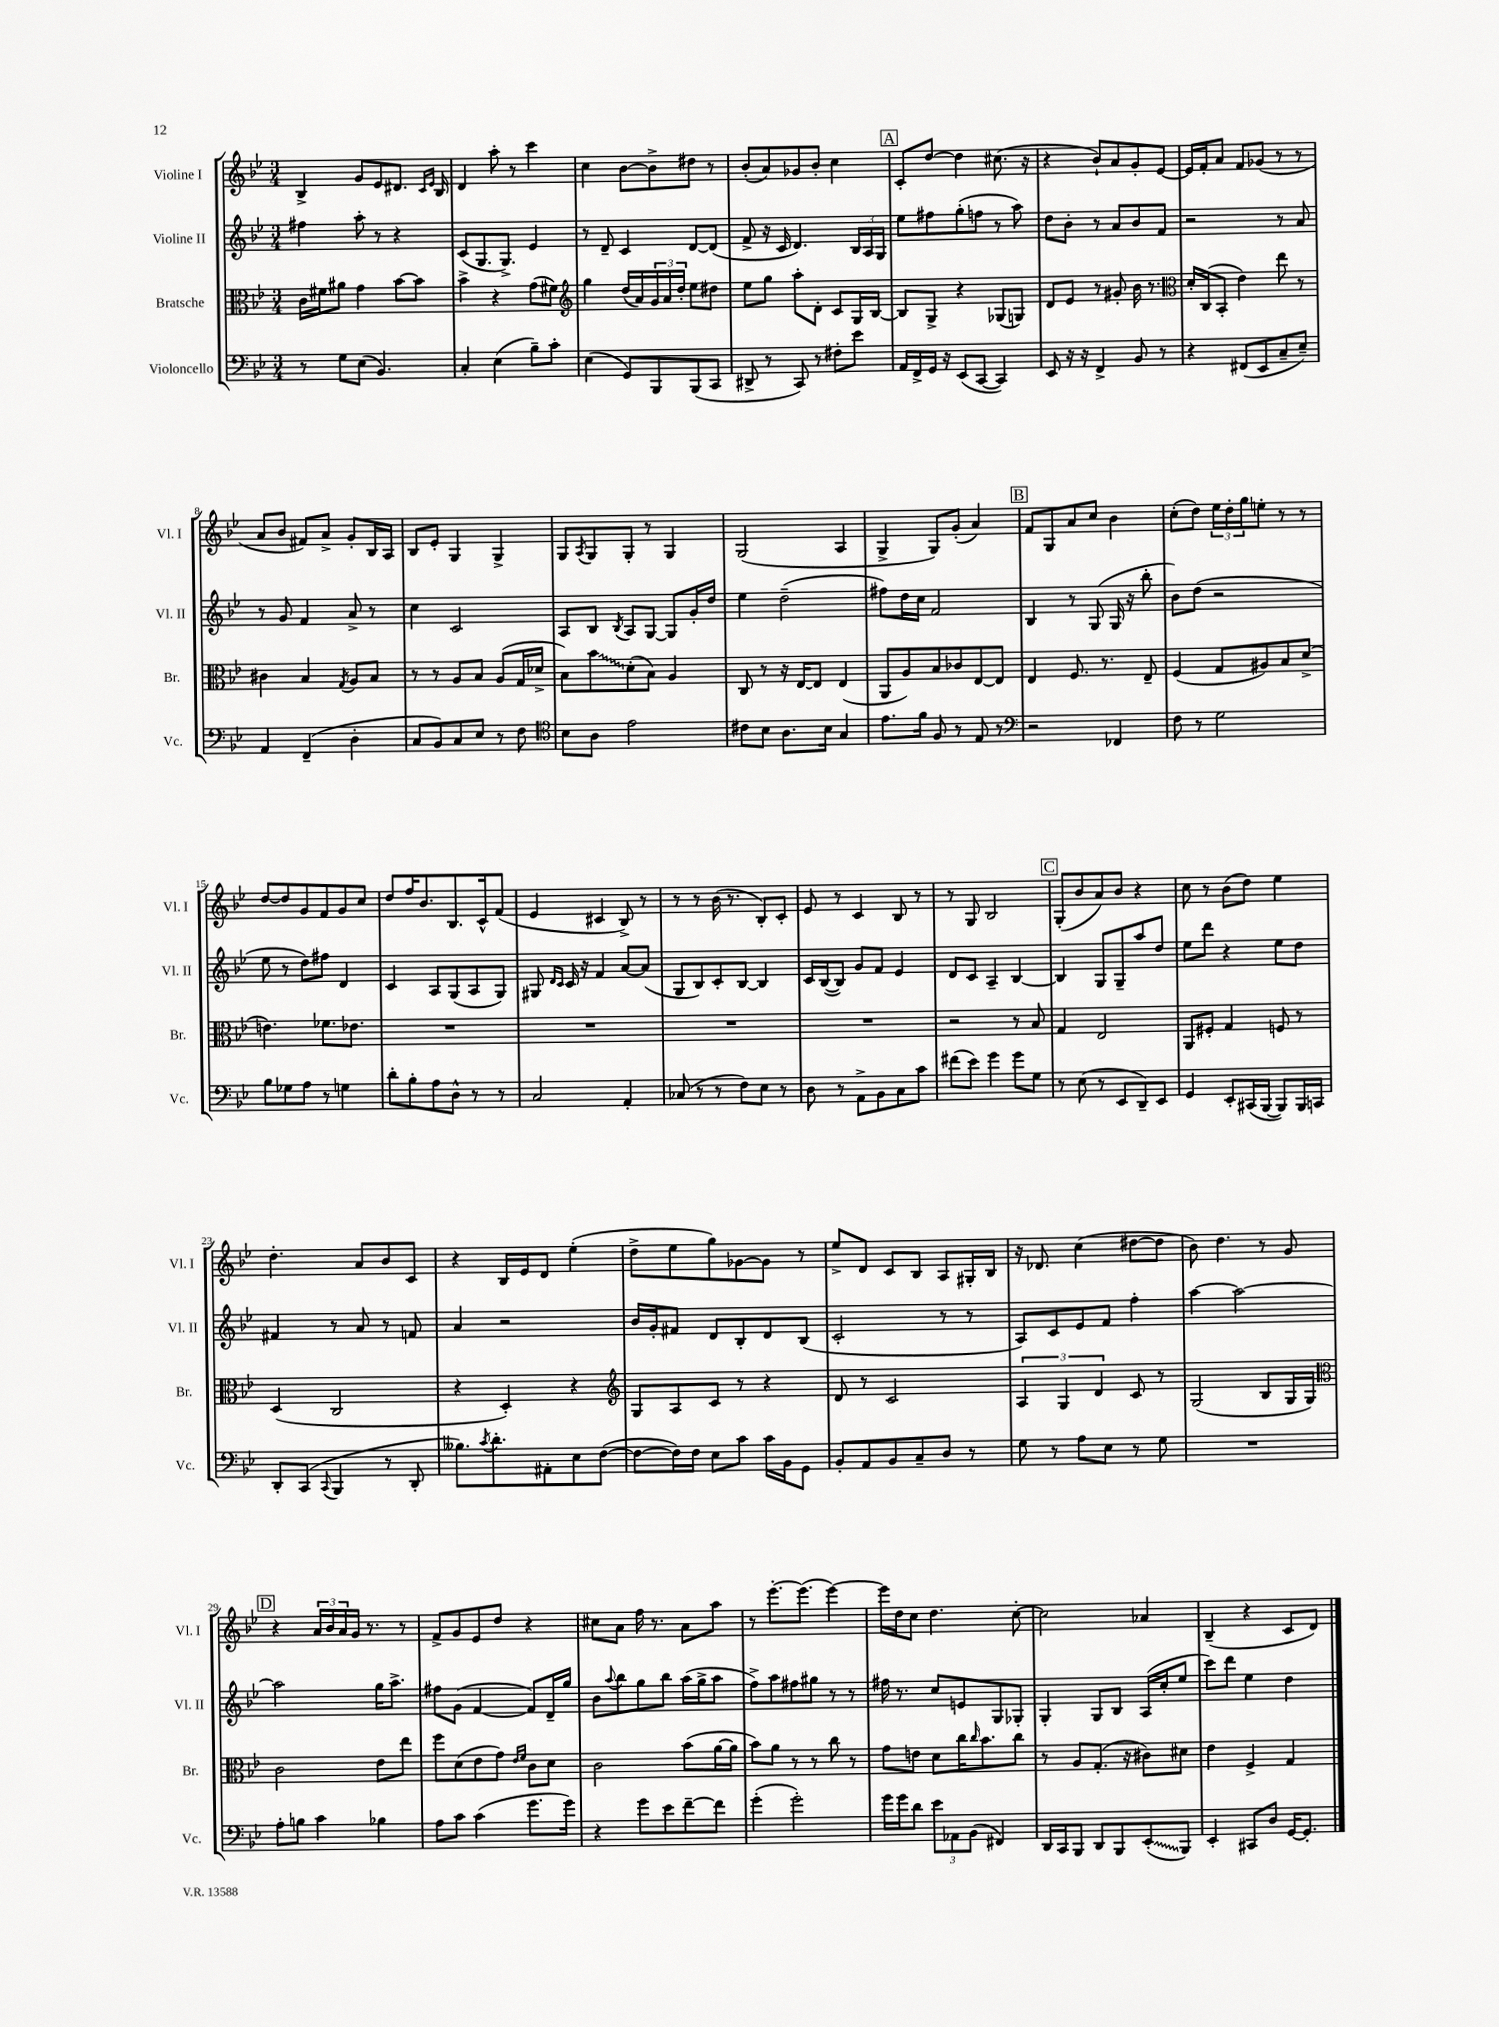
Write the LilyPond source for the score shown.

<<
\new StaffGroup <<
\new Staff = "s0" \with { instrumentName = "Violine I" shortInstrumentName = "Vl. I" } {
    \clef treble \key bes \major \numericTimeSignature \time 3/4
    bes4-> g'8 ees'8 dis'8. \grace { c'16 ees'16 } bes16 |
    d'4 a''8-. r8 c'''4 |
    c''4 bes'8~ bes'8-> dis''8 r8 |
    bes'8-.( a'8) ges'8 bes'8-. c''4 |
    \mark \markup { \box "A" } c'8-. d''8~ d''4 cis''8.( r16 |
    r4 bes'8-!) a'8 g'8-. ees'8~ |
    ees'16 f'16-. a'8 f'8 ges'8( r8 r8 |
    a'8 bes'8 fis'8) a'8-> g'8-. bes16 a16 |
    bes8 ees'8-. g4 g4-> |
    g8 \acciaccatura { a8 } g8 g8-. r8 g4 |
    g2( a4 |
    g4-> g8) g'8-.( a'4) |
    \mark \markup { \box "B" } f'8 g8 a'8 c''8 bes'4 |
    c''8-.( d''8) \tuplet 3/2 { ees''16 d''16-. g''16 } e''8-. r8 r8 |
    d''8~ d''8 g'8 f'8 g'8 c''8 |
    d''8 f''16 bes'8. bes8. c'16-^ f'8( |
    ees'4 cis'4 bes8->) r8 |
    r8 r8 bes'16( r8. bes8-.) c'8-. |
    ees'8 r8 c'4 bes8 r8 |
    r8 g8 bes2 |
    \mark \markup { \box "C" } g8-.( bes'8 a'8) bes'8 r4 |
    c''8 r8 bes'8( d''8) ees''4 |
    d''4.-. a'8 bes'8 c'8 |
    r4 bes16 ees'16 d'8 ees''4-.( |
    d''8-> ees''8 g''8) ges'8~ ges'8 r8 |
    ees''8-> d'8 c'8 bes8 a8 gis16-. bes16 |
    r16 des'8. c''4( dis''8~ dis''8 |
    bes'8) d''4. r8 g'8 |
    \mark \markup { \box "D" } r4 \tuplet 3/2 { a'16 bes'16 a'16 } g'16 r8. r8 |
    f'8-> g'8 ees'8 d''8 r4 |
    cis''8 a'8 f''16 r8. a'8 a''8 |
    r8 ees'''8.~-. ees'''8.( ees'''4~) |
    ees'''16 d''16 c''8 d''4. c''8~-. |
    c''2 aes'4 |
    bes4--( r4 c'8 d'8) \bar "|." |
}
\new Staff = "s1" \with { instrumentName = "Violine II" shortInstrumentName = "Vl. II" } {
    \clef treble \key bes \major \numericTimeSignature \time 3/4
    fis''4 a''8-. r8 r4 |
    c'8( g8. g8.->) ees'4 |
    r8 d'8-- c'4 d'8~ d'8( |
    f'8-> r16 c'16 d'4.) \tuplet 3/2 { bes16 a16 g16 } |
    \mark \markup { \box "A" } ees''8 fis''8 g''8-.( f''8 r8 a''8) |
    d''8 bes'8-. r8 a'8 bes'8 f'8 |
    r2 r8 a'8 |
    r8 g'8 f'4 a'8-> r8 |
    c''4 c'2 |
    a8 bes8 \acciaccatura { bes8 } a8 g8~ g8 g'16-. d''16 |
    ees''4 d''2--( |
    fis''8) d''16 c''16 f'2 |
    \mark \markup { \box "B" } bes4 r8 g8( g16 r16 bes''8-. |
    bes'8) d''8( r2 |
    ees''8 r8 d''8) fis''8 d'4 |
    c'4 a8 g8( a8 g8) |
    gis8 \grace { d'16 c'16 } c'16 r16 f'4 a'8~ a'8( |
    g8 bes8) c'8-. bes8~ bes4 |
    c'16 bes16~( bes8) g'8 f'8 ees'4 |
    d'8 c'8 a4-- bes4~ |
    \mark \markup { \box "C" } bes4 g8 g8-- a''8 d''8 |
    ees''8 d'''8 r4 ees''8 d''8 |
    fis'4 r8 a'8 r8 f'8 |
    a'4 r2 |
    bes'16 g'16-. fis'8 d'8 bes8-. d'8 bes8( |
    c'2-. r8 r8 |
    a8) c'8 ees'8 f'8 f''4-. |
    a''4~ a''2~ |
    \mark \markup { \box "D" } a''2 g''16 a''8.-> |
    fis''8 g'8( f'4~ f'8) d'16-- g''16 |
    bes'8 \appoggiatura { a''8 } bes''8 g''8 bes''8 a''16( g''16-> a''8 |
    f''8->) a''8 fis''8 gis''8 r8 r8 |
    fis''16 r8. c''8 e'8 g8 ges8-. |
    g4-. g8 bes8 a16( c''16-. ees''8 |
    c'''8) d'''8 ees''4 d''4 \bar "|." |
}
\new Staff = "s2" \with { instrumentName = "Bratsche" shortInstrumentName = "Br." } {
    \clef alto \key bes \major \numericTimeSignature \time 3/4
    c'16 fis'16 ais'8 g'4 bes'8~ bes'8 |
    bes'4-> r4 g'8( fis'8) |
    \clef treble g''4 d''16( a'16) \tuplet 3/2 { g'16 a'16 d''16-. } ees''8 dis''8 |
    ees''8 g''8 a''8-. d'8-. c'8 g16 bes16~ |
    \mark \markup { \box "A" } bes8 g8-> r4 ges8( g8) |
    d'8 ees'8 r8 gis'8-. bes'16 r8. |
    \clef alto d'16-. c16( bes,8-. ees'4) ees''8 r8 |
    cis'4 bes4 \acciaccatura { g8 } a8 bes8 |
    r8 r8 a8 bes8 a8( g16 des'16-> |
    bes8) \once \override Glissando.style = #'zigzag bes'8\glissando d'8-.( bes8) a4 |
    c8 r8 r16 ees16~ ees8 ees4( |
    a,8 a8) bes8 ces'8 ees8~ ees8 |
    \mark \markup { \box "B" } ees4 f8. r8. ees8-- |
    f4( g8 ais8) bes8 d'8->( |
    e'4.) fes'8. ees'8. |
    R2. |
    R2. |
    R2. |
    R2. |
    r2 r8 bes8 |
    \mark \markup { \box "C" } g4 ees2 |
    a,8 fis8-. g4 f8 r8 |
    d4( c2 |
    r4 d4-.) r4 |
    \clef treble g8 a8 c'8 r8 r4 |
    d'8 r8 c'2 |
    \tuplet 3/2 { a4 g4 d'4 } c'8 r8 |
    g2( bes8 g16 g16) |
    \mark \markup { \box "D" } \clef alto c'2 ees'8 ees''8 |
    f''8 d'8( ees'8 g'8) \grace { ees'16 f'16 } c'8 d'8 |
    c'2 bes'8( a'16~ a'16 |
    bes'8) a'8 r8 r8 c''8 r8 |
    g'8 e'8 d'8 c''16 \grace { c''16 } bes'8. c''8 |
    r8 a8 g8.-.( r16 cis'8) dis'8 |
    ees'4 f4-> g4 \bar "|." |
}
\new Staff = "s3" \with { instrumentName = "Violoncello" shortInstrumentName = "Vc." } {
    \clef bass \key bes \major \numericTimeSignature \time 3/4
    r8 g8 ees8( bes,4.) |
    c4-. ees4( bes8--) c'8-. |
    ees4( g,8) bes,,8 bes,,8( c,8 |
    dis,8-> r8 c,8) r8 fis8-. ees'8 |
    \mark \markup { \box "A" } a,16 f,16-> g,16 r16 ees,8( c,8~ c,4) |
    ees,8 r16 r16 f,4-> bes,8 r8 |
    r4 fis,8( ees,8 c8-- ees8--) |
    a,4 f,4--( d4-. |
    c8 bes,8) c8 ees8 r8 f8 |
    \clef tenor bes8 a8 ees'2 |
    cis'8 bes8 a8. bes16 g4 |
    ees'8. f'16 f8 r8 ees8 r8 |
    \mark \markup { \box "B" } \clef bass r2 fes,4 |
    f8 r8 g2 |
    bes8 ges8 a8 r8 g4 |
    d'8-. bes8-. a8 d8-^ r8 r8 |
    c2 a,4-. |
    ces8( r8 r8 f8) ees8 r8 |
    d8 r8 a,8-> bes,8 c8 c'8 |
    fis'8( ees'8) g'4 g'8 g8 |
    \mark \markup { \box "C" } r8 ees8( r8 ees,8 d,8--) ees,8 |
    g,4 ees,8-. cis,16( bes,,16~ bes,,8) bes,,16 c,16 |
    d,8-. c,8( \appoggiatura { c,8 } bes,,4 r8 d,8-. |
    beses8.) \acciaccatura { c'8 } d'8.-. ais,8-. ees8 f8~( |
    f8~ f16) f16 ees8 c'8 c'16 bes,16 g,8 |
    bes,8-. a,8 bes,8 c8-- d8 r8 |
    g8 r8 a8 ees8 r8 g8 |
    R2. |
    \mark \markup { \box "D" } a8-. b8 c'4 bes4 |
    a8 c'8 c'4( g'8. g'16) |
    r4 g'8 ees'8 f'8~-- f'8 |
    g'4-.( g'2-.) |
    g'16 g'16 d'8 \tuplet 3/2 { ees'8 aes,8 bes,8( } fis,4) |
    d,16 c,16 bes,,8 d,8 bes,,8 \once \override Glissando.style = #'zigzag ees,8-.\glissando( bes,,8) |
    ees,4-. cis,8 d8 g,16~ g,8.-. \bar "|." |
}
>>
>>
